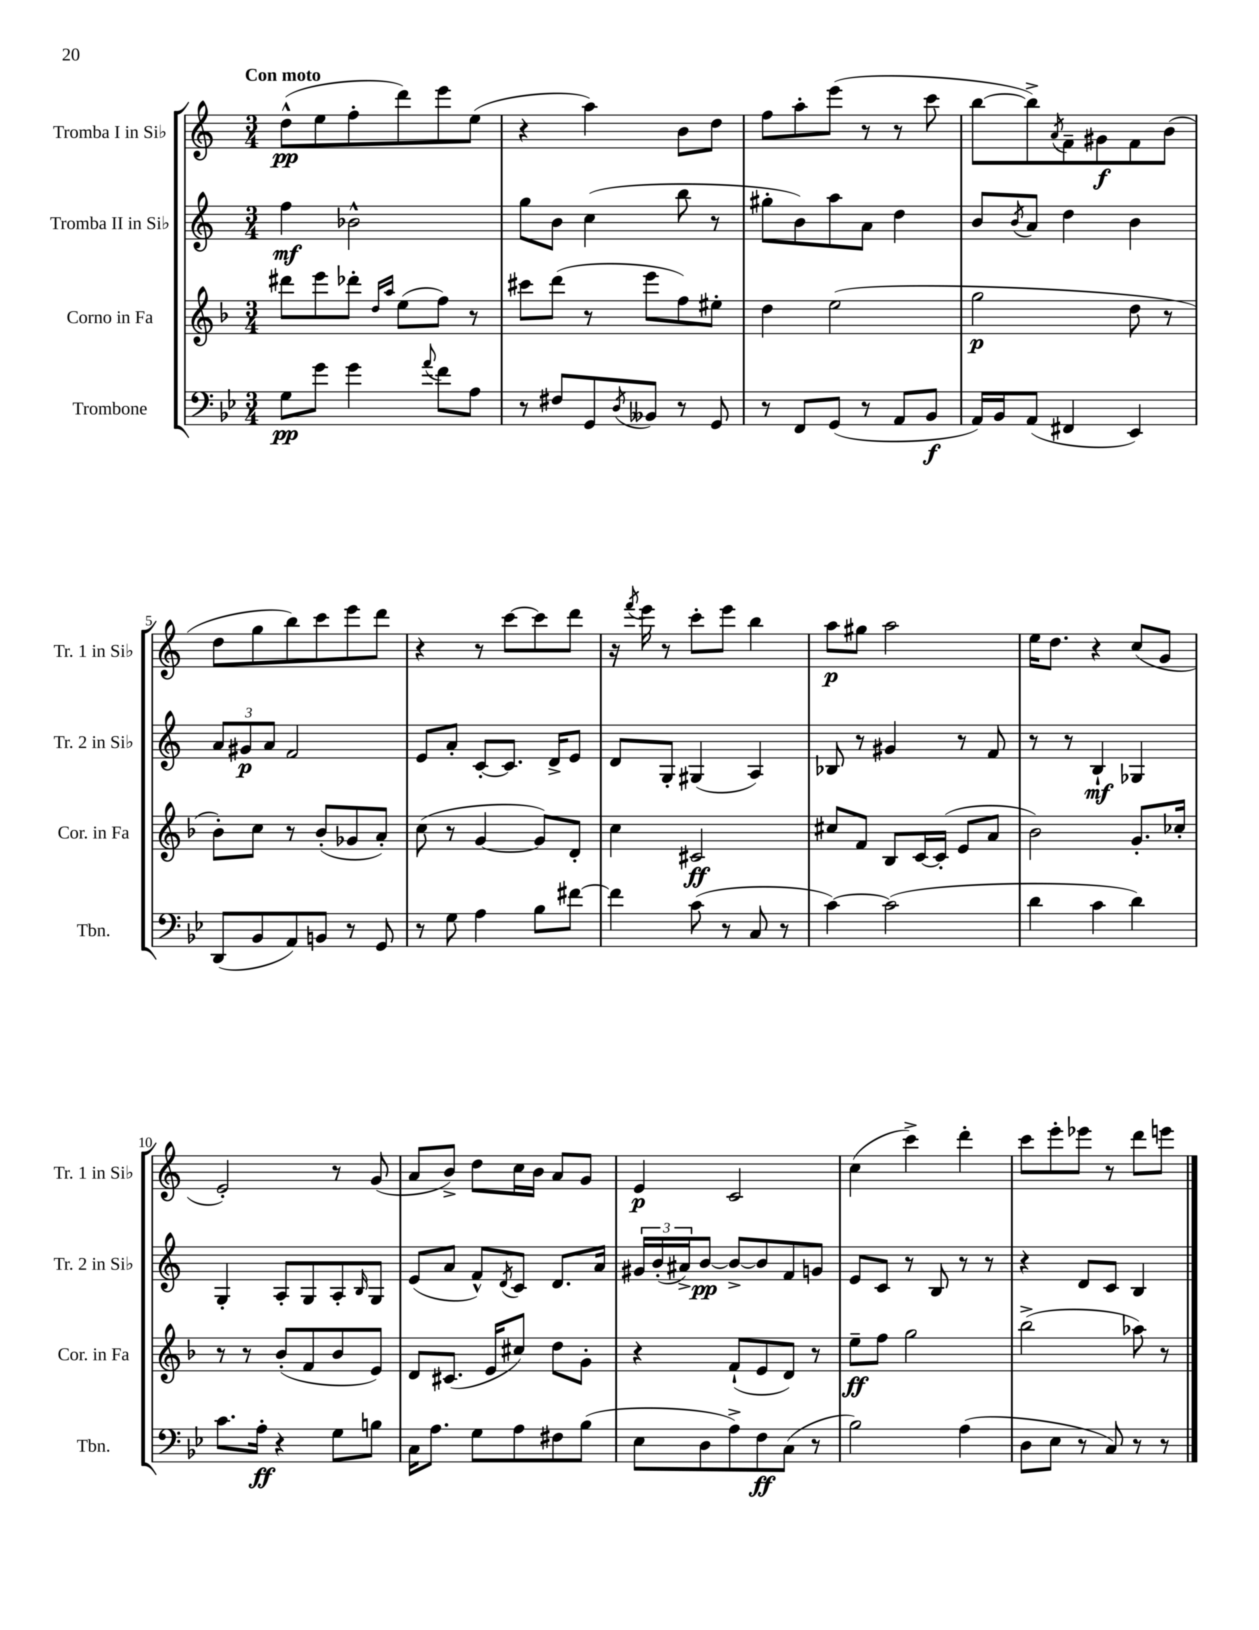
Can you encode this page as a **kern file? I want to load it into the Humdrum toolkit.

**kern	**dynam	**kern	**dynam	**kern	**dynam	**kern	**dynam
*part4	*part4	*part3	*part3	*part2	*part2	*part1	*part1
*staff4	*staff4	*staff3	*staff3	*staff2	*staff2	*staff1	*staff1
*I"Trombone	*	*I"Corno in Fa	*	*I"Tromba II in Si♭	*	*I"Tromba I in Si♭	*
*I'Tbn.	*	*I'Cor. in Fa	*	*I'Tr. 2 in Si♭	*	*I'Tr. 1 in Si♭	*
*clefF4	*	*clefG2	*	*clefG2	*	*clefG2	*
*k[b-e-]	*	*k[b-]	*	*k[]	*	*k[]	*
*M3/4	*	*M3/4	*	*M3/4	*	*M3/4	*
=1	=1	=1	=1	=1	=1	=1	=1
!	!	!	!	!	!	!LO:TX:a:B:t=Con moto	!
8G\L	pp	8ddd#X\L	.	4ff\	mf	(8dd^^\L	pp
8g\J	.	8eee\	.	.	.	8ee\	.
4g\	.	8ddd-X'\J	.	2b-X^^\	.	8ff'\	.
.	.	16qqdd/LL	.	.	.	.	.
.	.	16qqaa/JJ	.	.	.	.	.
.	.	(8ee\L	.	.	.	8ddd\)	.
8qqa/	.	.	.	.	.	.	.
8f\L	.	8ff\J)	.	.	.	8eee\	.
8A\J	.	8r	.	.	.	(8ee\J	.
=2	=2	=2	=2	=2	=2	=2	=2
8r	.	8ccc#X\L	.	8gg\L	.	4r	.
8F#X/L	.	(8ddd\J	.	8b\J	.	.	.
8GG/	.	8r	.	(4cc\	.	4aa\)	.
8qD/	.	.	.	.	.	.	.
8BB--X/J	.	8eee\L	.	.	.	.	.
8r	.	8ff\)	.	8bb\	.	8b\L	.
8GG/	.	8ee#X'\J	.	8r	.	8dd\J	.
=3	=3	=3	=3	=3	=3	=3	=3
8r	.	4dd\	.	8gg#X'\L	.	8ff\L	.
8FF/L	.	.	.	8b\)	.	8aa'\	.
(8GG/J	.	(2ee\	.	8aa\	.	(8eee\J	.
8r	.	.	.	8a\J	.	8r	.
8AA/L	.	.	.	4dd\	.	8r	.
8BB-/J	f	.	.	.	.	8ccc\	.
=4	=4	=4	=4	=4	=4	=4	=4
16AA/LL)	.	2gg\	p	8b/L	.	[8bb\L	.
16BB-/J	.	.	.	.	.	.	.
.	.	.	.	8qb/	.	.	.
(8AA/J	.	.	.	8a/J	.	8bb^\])	.
.	.	.	.	.	.	8qa/	.
4FF#X/	.	.	.	4dd\	.	8f~\	.
.	.	.	.	.	.	8g#X\	f
4EE-/)	.	8dd\	.	4b\	.	8f\	.
.	.	8r	.	.	.	(8b\J	.
!!LO:LB:g=z
=5	=5	=5	=5	=5	=5	=5	=5
(8DD/L	.	8b-'\L)	.	12a/L	.	8dd\L	.
.	.	.	.	12g#X/	p	.	.
8BB-/	.	8cc\J	.	.	.	8gg\	.
.	.	.	.	12a/J	.	.	.
8AA/)	.	8r	.	2f/	.	8bb\)	.
8BBn/J	.	(8b-'/L	.	.	.	8ccc\	.
8r	.	8g-X/	.	.	.	8eee\	.
8GG/	.	8a'/J)	.	.	.	8ddd\J	.
=6	=6	=6	=6	=6	=6	=6	=6
8r	.	(8cc\	.	8e/L	.	4r	.
8G\	.	8r	.	8a'/J	.	.	.
4A\	.	[4g/	.	[8c'/L	.	8r	.
.	.	.	.	8.c/J]	.	[8ccc\L	.
8B-\L	.	8g/L])	.	.	.	8ccc\]	.
.	.	.	.	16d^/KL	.	.	.
[8f#X\J	.	8d'/J	.	8e/J	.	8ddd\J	.
=7	=7	=7	=7	=7	=7	=7	=7
4f#\]	.	4cc\	.	8d/L	.	16r	.
.	.	.	.	.	.	8qfff/	.
.	.	.	.	.	.	16eee\	.
.	.	.	.	8G'/J	.	8r	.
(8c\	.	2c#X/	ff	(4G#X/	.	8ccc'\L	.
8r	.	.	.	.	.	8eee\J	.
8C/	.	.	.	4A/)	.	4bb\	.
8r	.	.	.	.	.	.	.
=8	=8	=8	=8	=8	=8	=8	=8
[4c\)	.	8cc#X/L	.	8B-X/	.	8aa\L	p
.	.	8f/J	.	8r	.	8gg#X\J	.
(2c\]	.	8B-/L	.	4g#X/	.	2aa\	.
.	.	[16c/L	.	.	.	.	.
.	.	(16c'/JJ]	.	.	.	.	.
.	.	8e/L	.	8r	.	.	.
.	.	8a/J	.	8f/	.	.	.
=9	=9	=9	=9	=9	=9	=9	=9
4d\	.	2b-\)	.	8r	.	16ee\KL	.
.	.	.	.	.	.	8.dd\J	.
.	.	.	.	8r	.	.	.
4c\	.	.	.	4B`/	mf	4r	.
4d\)	.	8.g'/L	.	4G-X/	.	(8cc/L	.
.	.	.	.	.	.	8g/J	.
.	.	16cc-X'/Jk	.	.	.	.	.
!!LO:LB:g=z
=10	=10	=10	=10	=10	=10	=10	=10
8.c\L	.	8r	.	4G'/	.	2e'/)	.
.	.	8r	.	.	.	.	.
16A'\Jk	ff	.	.	.	.	.	.
4r	.	(8b-'/L	.	8A'/L	.	.	.
.	.	8f/	.	8G/	.	.	.
8G\L	.	8b-/	.	8A'/	.	8r	.
.	.	.	.	16qqB/	.	.	.
8Bn\J	.	8e/J)	.	8G/J	.	(8g/	.
=11	=11	=11	=11	=11	=11	=11	=11
16C\KL	.	8d/L	.	(8e/L	.	8a/L	.
8.A\J	.	.	.	.	.	.	.
.	.	(8.c#X/J	.	8a/J	.	8b^/J)	.
8G\L	.	.	.	8f^^/L)	.	8dd\L	.
.	.	16e/KL	.	.	.	.	.
.	.	.	.	8qd/	.	.	.
8A\	.	8cc#X/J)	.	8c/J	.	16cc\L	.
.	.	.	.	.	.	16b\JJ	.
8F#X\	.	8dd\L	.	8.d/L	.	8a/L	.
(8B-\J	.	8g'\J	.	.	.	8g/J	.
.	.	.	.	16a/Jk	.	.	.
=12	=12	=12	=12	=12	=12	=12	=12
8E-\L	.	4r	.	24g#X/LL	.	4e/	p
.	.	.	.	(24b'/	.	.	.
.	.	.	.	24a#X^/J)	.	.	.
8D\	.	.	.	[8b/J	pp	.	.
8A^\)	.	(8f`/L	.	8b^/L_	.	2c/	.
8F\	ff	8e/	.	8b/]	.	.	.
(8C\J	.	8d/J)	.	8f/	.	.	.
8r	.	8r	.	8gn/J	.	.	.
=13	=13	=13	=13	=13	=13	=13	=13
2B-\)	.	8ee~\L	ff	8e/L	.	(4cc\	.
.	.	8ff\J	.	8c/J	.	.	.
.	.	2gg\	.	8r	.	4ccc^\)	.
.	.	.	.	8B/	.	.	.
(4A\	.	.	.	8r	.	4ddd'\	.
.	.	.	.	8r	.	.	.
=14	=14	=14	=14	=14	=14	=14	=14
8D\L	.	(2bb-^\	.	4r	.	8ccc\L	.
8E-\J	.	.	.	.	.	8eee'\	.
8r	.	.	.	8d/L	.	8eee-X\J	.
8C/)	.	.	.	8c/J	.	8r	.
8r	.	8aa-X\)	.	4B/	.	8ddd\L	.
8r	.	8r	.	.	.	8eeen\J	.
==	==	==	==	==	==	==	==
*-	*-	*-	*-	*-	*-	*-	*-
